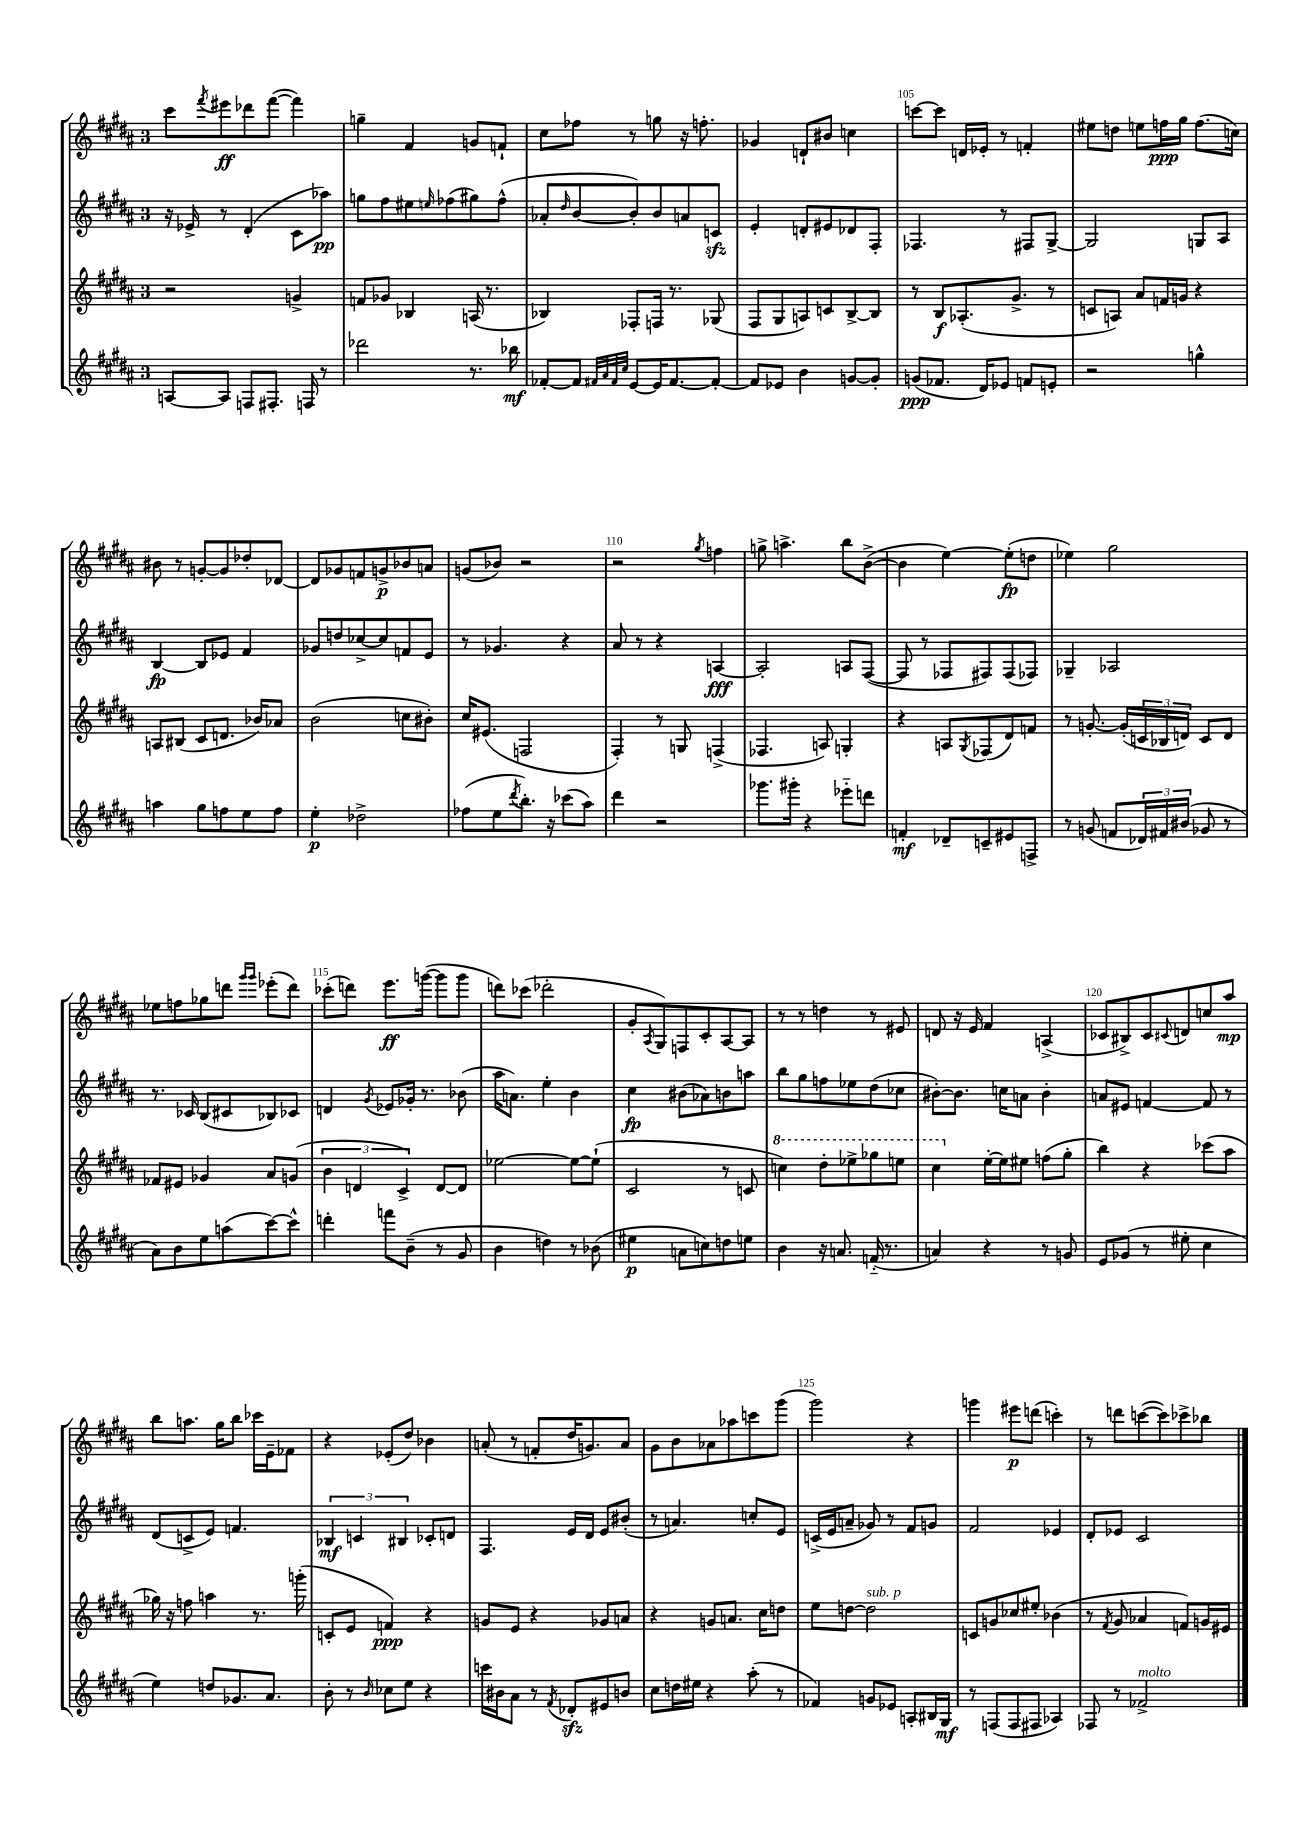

**kern	**kern	**kern	**kern
*staff4	*staff3	*staff2	*staff1
*clefG2	*clefG2	*clefG2	*clefG2
*k[f#c#g#d#a#]	*k[f#c#g#d#a#]	*k[f#c#g#d#a#]	*k[f#c#g#d#a#]
*M3/4	*M3/4	*M3/4	*M3/4
[8A	2r	16r	8ccc#
.	.	16e-^	.
.	.	.	8qfff#
8A]	.	8r	8eee#
8F	.	(4d#'	8ddd-
8.F#'	.	.	([8fff#
.	4g^	8c#	4fff#])
16F	.	.	.
8r	.	8aa-)	.
=	=	=	=
2ddd-	8f	8gg	4gg~
.	8g-	8ff#	.
.	4B-	8ee#	4f#
.	.	16qqee	.
.	.	(8ff-	.
8.r	(16A	8gg#)	8g
.	8.r	.	.
.	.	(8ff-^^	8f`
16bb-	.	.	.
=	=	=	=
[8f-'	4B-)	8a-'	8cc#
.	.	16qqdd#	.
8f-]	.	[8b	8ff-
32qqf#	.	.	.
32qqa#	.	.	.
32qqf#	.	.	.
32qqcc#	.	.	.
[8e	8F-'	8b'])	8r
16e]	16F	8b	8gg
[8.f#	8.r	.	.
.	.	8a	16r
.	.	.	8.ff'
8f#'_	(8G-	8c	.
=	=	=	=
8f#]	8F#	4e'	4g-
8e-	8G#	.	.
4b	8A)	8d'	8d`
.	8c	8e#	8b#
[8g	[8B^	8d-	4cc
8g']	8B]	8F#'	.
=	=	=	=
(8g	8r	4.F-	[8ccc
8.f-	8B	.	8ccc]
.	(8.A-'	.	16d
16d#)	.	.	16e-'
8e-	.	8r	8r
.	8.g#^	.	.
8f	.	8F#	4f'
8e'	8r	[8G#^	.
=	=	=	=
2r	8c	2G#]	8ee#
.	8A)	.	8dd
.	8a#	.	8ee
.	16f	.	16ff
.	16g	.	16gg#
4gg^^	4r	8G	(8.ff
.	.	8A#	.
.	.	.	16cc)
=	=	=	=
4aa	8A	[4B	8b#
.	(8B#	.	8r
8gg#	8c#	8B]	[8g'
8ff	8.d	8e-	8g]
8ee	.	4f#	8dd-'
.	16b-)	.	.
8ff	8a-	.	[8d-
=	=	=	=
4ee'	(2b	8g-	8d-]
.	.	8dd	8g-
2dd-^	.	[8cc-^	8f
.	.	8cc-]	8g^
.	8cc	8f	8b-
.	8b#')	8e	8a
=	=	=	=
(8ff-	16cc#	8r	(8g
.	(8.e#	.	.
8ee	.	4.g-	8b-)
8qddd#	.	.	.
8.bb')	2F	.	2r
16r	.	.	.
(8ccc-	.	4r	.
8aa#)	.	.	.
=	=	=	=
4ddd#	4F#')	8a#	2r
.	.	8r	.
2r	8r	4r	.
.	8G	.	.
.	.	.	8qgg#
.	(4F^	[4A	4ff
=	=	=	=
8.ggg-	4.F-	2A']	8gg^
.	.	.	4.aa^
16ggg#'	.	.	.
4r	.	.	.
.	8A)	.	.
8eee-'~	4G'	8A	8bb
8ddd	.	([8F#	([8b^
=	=	=	=
4f'	4r	8F#]	4b]
.	.	8r	.
8d-~	8A	8F-	[4ee)
.	8qG#	.	.
8c~	(8F-	8F#)	.
8e#	8d#)	(8F#	(8ee']
8F^	8f	8F-)	8dd
=	=	=	=
8r	8r	4G-~	4ee-)
(8g	[8.g'	.	.
8f	.	2A-	2gg#
.	(16g']	.	.
24d-)	24c	.	.
24f#	24B-	.	.
(24b#	24d)	.	.
8g-	8c	.	.
8r	8d	.	.
=	=	=	=
8a#)	8f-	8.r	8ee-
8b	8e#	.	8ff
.	.	16c-	.
8ee	4g-	(8B	8gg-
(8aa	.	8c#	8ddd
.	.	.	16qqggg#
.	.	.	16qqggg#
[8ccc#)	8a#	8B-)	(8eee-'
8ccc#^^]	(8g	8c-	8ddd)
=	=	=	=
4ddd'	6b	4d	(8ccc-'
.	.	.	8ddd)
.	6d	.	.
.	.	8qg#	.
8fff	.	8e-	8.eee
.	6c#^)	.	.
(8b~	.	16g-'	.
.	.	8.r	([16ggg
8r	[8d	.	8ggg]
8g#	8d]	(8b-	8ggg
=	=	=	=
4b	[2ee-	16aa#	8ddd)
.	.	8.a)	.
.	.	.	(8ccc-
4dd)	.	4ee'	2ddd-'
8r	8ee-_	4b	.
(8b-	(8ee-`]	.	.
=	=	=	=
4ee#	2c#	4cc#	8g#'
.	.	.	8qA#
.	.	.	8G#)
8a	.	(8b#	8F
8cc)	.	8a-)	8c#'
8dd	8r	8b	[8A#
8ee	8c	8aa	8A#]
=	=	=	=
4b	4ccc)	8bb	8r
.	.	8gg#	8r
16r	8ddd#'	8ff	4dd
8.a	.	.	.
.	8eee-^	8ee-	.
(16f'~	8ggg-	(8dd#	8r
8.r	.	.	.
.	8eee	8cc-	8e#
=	=	=	=
4a)	4ccc#	[8b#')	8d
.	.	8.b#]	16r
.	.	.	16e
4r	[16ee'	.	4f#
.	16ee]	16cc	.
.	8ee#	8a	.
8r	(8ff	4b#'	(4A^
8g	8gg#'	.	.
=	=	=	=
8e	4bb)	8a	8c-
(8g-	.	8e#	8B#^)
8r	4r	[4f	8c-
.	.	.	8qqc#
8ee#'	.	.	8d
4cc#	(8ccc-	8f]	8cc
.	8aa#	8r	8aa#
=	=	=	=
4ee)	16gg-)	(8d#	8bb
.	16r	.	.
.	8ff	8c^	8.aa
8dd	4aa	8e)	.
.	.	.	16gg#
8.g-	.	4.f	8bb
.	8.r	.	16ccc-
8.a#	.	.	16e~
.	.	.	8f-
.	(16ggg'	.	.
=	=	=	=
8b'	8c'	6B-	4r
8r	8e	.	.
.	.	6c	.
16qqb	.	.	.
8cc-	4f)	.	(8e-'
.	.	6B#	.
8ee	.	.	8dd#)
4r	4r	8c-'	4b-
.	.	8d	.
=	=	=	=
16ccc	8g	4.F#	(8a'
16b#	.	.	.
8a#	8e	.	8r
8r	4r	.	8f'
8qf#	.	.	.
8d-'	.	16e	16dd#
.	.	16d#	8.g)
8e#	8g-	8e	.
8b	8a	(8b#'	8a
=	=	=	=
8cc#	4r	8r	8g#
16dd	.	4.a)	8b
16ee#	.	.	.
4r	8g	.	8a-
.	8.a	.	8aa-
(8aa#'	.	8cc'	8ccc
.	16cc#	.	.
8r	8dd	8e	(8ggg#
=	=	=	=
4f-)	8ee	(16c^	2ggg#)
.	.	16e	.
.	[8dd	8a~	.
8g	2dd]	8g-)	.
8e-	.	8r	.
8A'	.	8f#	4r
16B#	.	8g	.
16G#	.	.	.
=	=	=	=
8r	8c	2f#	4ggg
(8F	8g	.	.
8F	8cc-	.	8eee#
8F#	8ee#'	.	(8ddd
4A-)	(4b-	4e-	4ccc')
=	=	=	=
8F-	8r	8d#'	8r
.	8qf#	.	.
8r	8g#	8e-	8ddd
2f-^	4a-	2c#	([8ccc
.	.	.	8ccc])
.	8f)	.	8ccc-^
.	16g	.	8bb-
.	16e#	.	.
==	==	==	==
*-	*-	*-	*-
